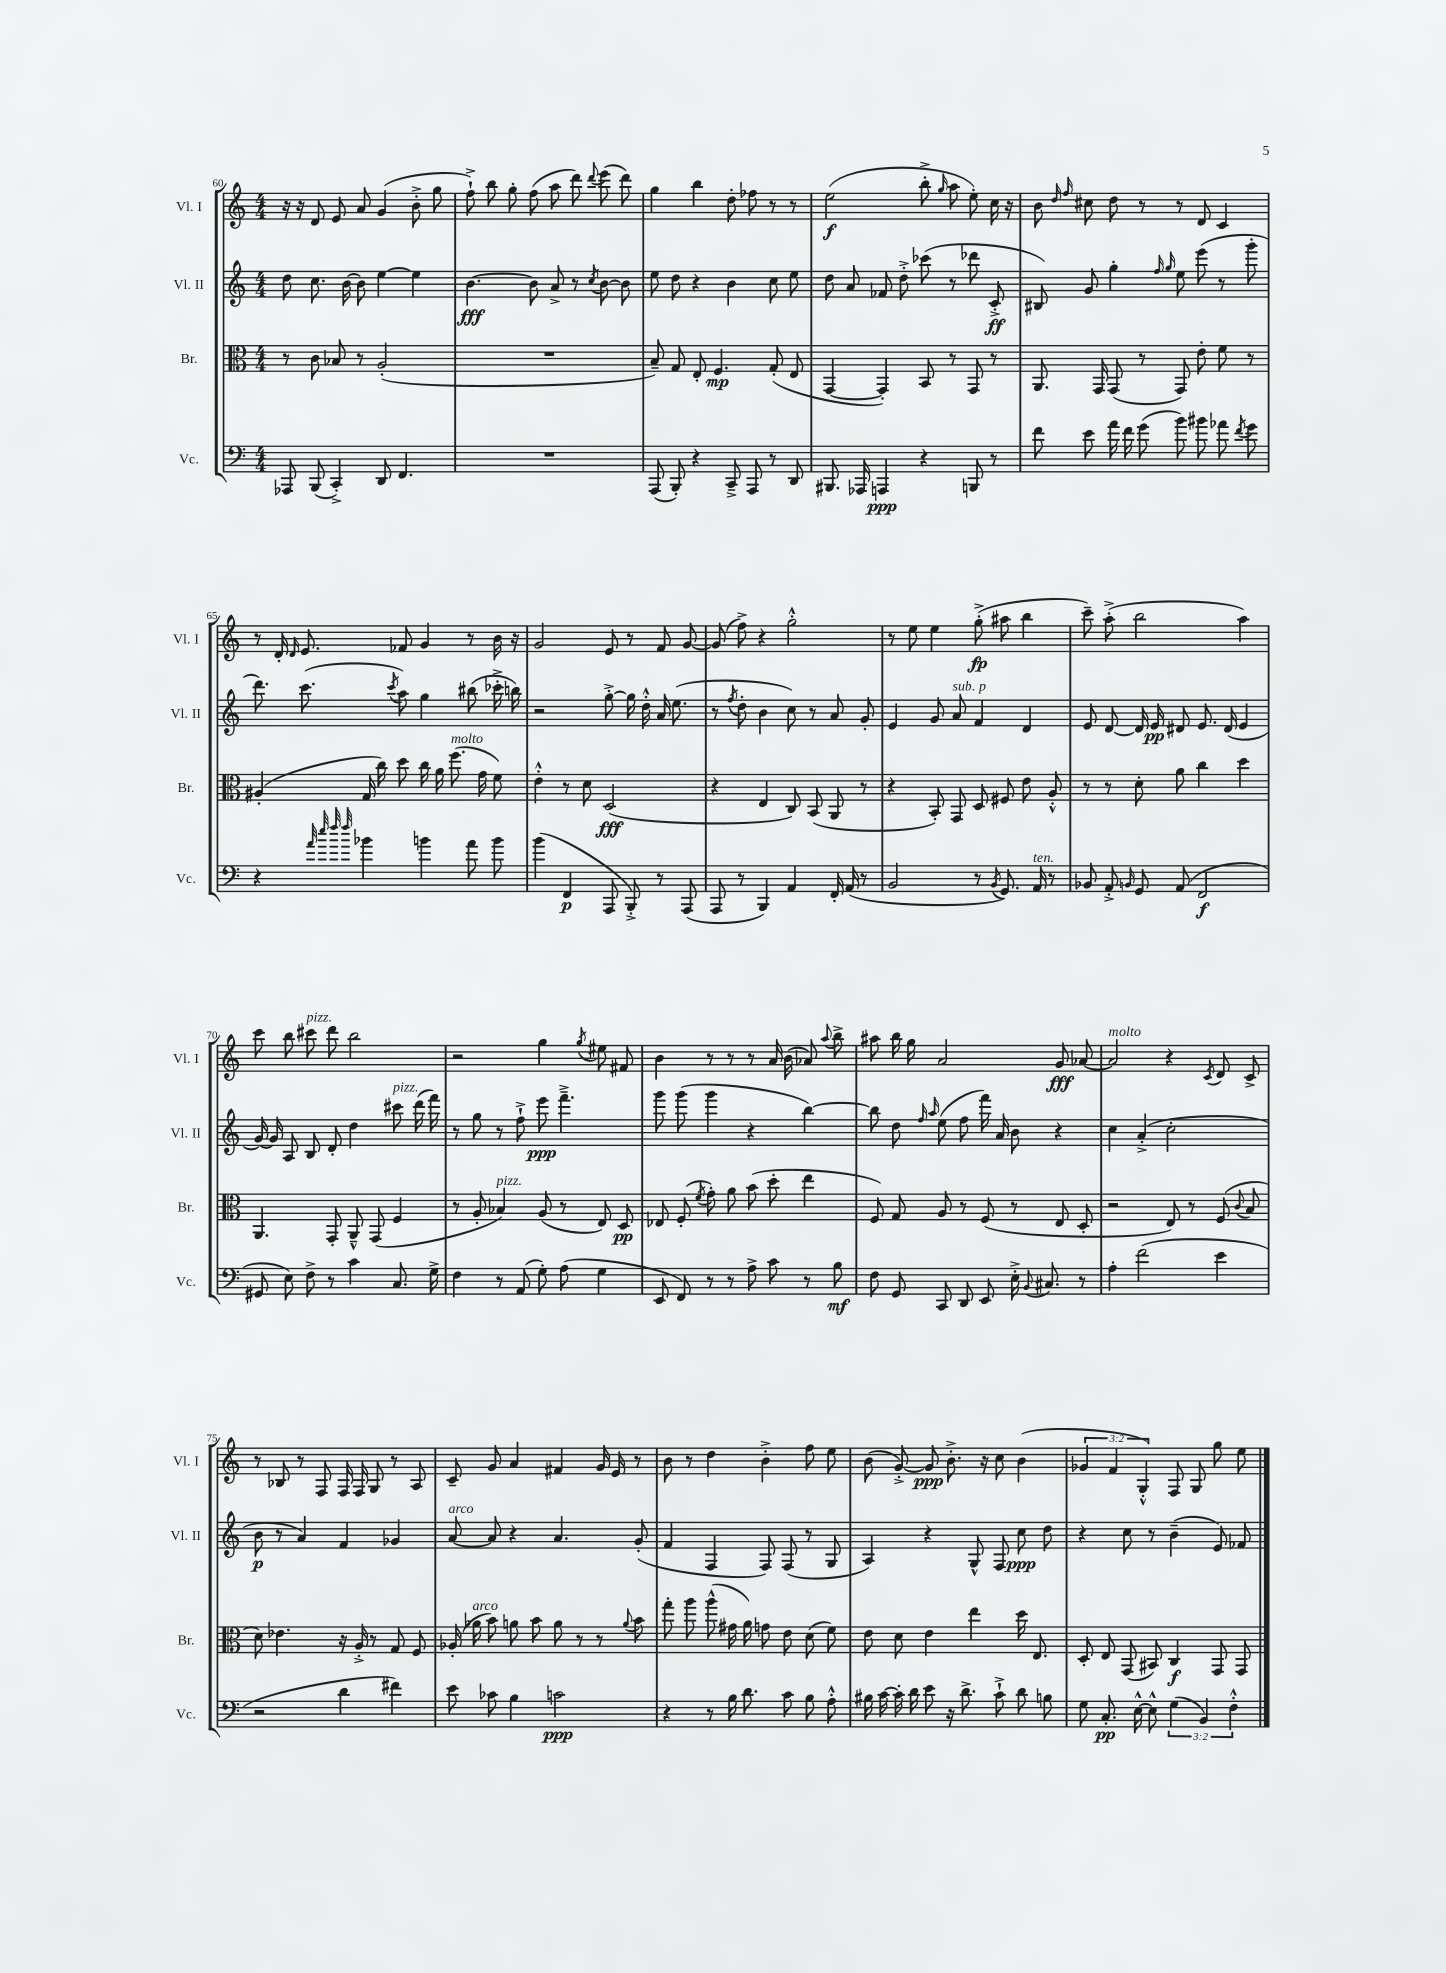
<<
\new StaffGroup <<
\new Staff = "s0" \with { instrumentName = "Vl. I" shortInstrumentName = "Vl. I" } {
    \clef treble \key c \major \numericTimeSignature \time 4/4 \override Staff.TupletNumber.text = #tuplet-number::calc-fraction-text
    \autoBeamOff r16 r16 d'8 e'8 a'8 g'4( b'8-.-> g''8 |
    f''8-!->) b''8 g''8-. f''8( a''8 d'''8) \appoggiatura { d'''8 } e'''8( d'''8) |
    g''4 b''4 d''8-. fes''8 r8 r8 |
    e''2\f( b''8-.-> \grace { g''16 } a''8 e''8-.) c''16 r16 |
    b'8 \grace { d''16 f''16 } cis''8 d''8 r8 r8 d'8 c'4 |
    r8 d'16-. \grace { d'16 } e'8. fes'8 g'4 r8 b'16 r16 |
    g'2 e'8 r8 f'8 g'8~ |
    g'8( f''8->) r4 g''2-.-^ |
    r8 e''8 e''4 g''8-.->\fp( ais''8 b''4 |
    c'''8--) a''8-.->( b''2 a''4) |
    c'''8 b''8 cis'''8^\markup { \italic "pizz." } d'''8 b''2 |
    r2 g''4 \acciaccatura { g''8 } eis''8 fis'8 |
    b'4 r8 r8 r8 a'16 b'16( aes'8) \appoggiatura { a''8 } b''8-> |
    ais''8 b''16 g''16 a'2 g'8\fff aes'8~ |
    aes'2^\markup { \italic "molto" } r4 \acciaccatura { c'8 } d'8 c'8-> |
    r8 bes8 r8 f8 f16 f16 g8 r8 a8 |
    c'8-- g'8 a'4 fis'4 g'16 e'16 r8 |
    b'8 r8 d''4 b'4-.-> f''8 e''8 |
    b'8( g'8~-.->) g'8\ppp b'8.-.-> r16 c''8 b'4( |
    \tuplet 3/2 { ges'4 f'4 g4-.-^) } f8 g8 g''8 e''8 \bar "|." |
}
\new Staff = "s1" \with { instrumentName = "Vl. II" shortInstrumentName = "Vl. II" } {
    \clef treble \key c \major \numericTimeSignature \time 4/4
    \autoBeamOff d''8 c''8. b'16~ b'8 e''4~ e''4 |
    b'4.~\fff b'8 a'8-> r8 \acciaccatura { c''8 } b'8~ b'8 |
    e''8 d''8 r4 b'4 c''8 e''8 |
    d''8 a'8 fes'8 d''8-.-> ces'''8( r8 des'''8 c'8-.->\ff |
    bis8) g'8 g''4-. \grace { f''16 g''16 } e''8 e'''8( r8 g'''8-. |
    d'''8.) c'''8.( \acciaccatura { c'''8 } a''8) g''4 bis''8( ces'''16-.-> b''16) |
    r2 g''8~-.-> g''16 d''16-.-^ a'16 e''8.( |
    r8 \acciaccatura { f''8 } d''8-. b'4 c''8) r8 a'8 g'8-. |
    e'4 g'8 a'8^\markup { \italic "sub. p" } f'4 d'4 |
    e'8 d'8~ d'16 e'16\pp dis'8 e'8. dis'16( e'4 |
    g'16~) g'16 a8 b8 d'8-. d''4 cis'''8^\markup { \italic "pizz." } d'''16( f'''16) |
    r8 g''8 r8 f''8-!-> e'''8\ppp f'''4.---> |
    g'''8 g'''8( g'''4 r4 b''4~) |
    b''8 d''8 \grace { f''16 a''16 } e''8( f''8 f'''16) a'16 b'8 r4 |
    c''4 a'4-.->( c''2-. |
    b'8\p r8 a'4) f'4 ges'4 |
    a'8~^\markup { \italic "arco" } a'8 r4 a'4. g'8-.( |
    f'4 f4 f8) f8( r8 g8 |
    a4) r4 g8-^ f8 c''8\ppp d''8 |
    r4 c''8 r8 b'4--( e'8) fes'8 \bar "|." |
}
\new Staff = "s2" \with { instrumentName = "Br." shortInstrumentName = "Br." } {
    \clef alto \key c \major \numericTimeSignature \time 4/4
    \autoBeamOff r8 c'8 bes8 r8 a2-.( |
    R1 |
    b8--) g8 e8-. f4.\mp g8-.( e8 |
    g,4~ g,4-.) b,8 r8 g,8 r8 |
    a,8. g,16 g,8( r8 g,8) e'8-. f'8 r8 |
    ais4-.( g16 c''16) d''8 c''16 a'16 f''8.^\markup { \italic "molto" }( g'16 f'8) |
    e'4-.-^ r8 d'8 d2\fff( |
    r4 e4 c8) b,8( a,8 r8 |
    r4 b,8-.) g,8 d8 fis8 e'8 a8-.-^ |
    r8 r8 d'8-. a'8 c''4 d''4 |
    a,4. g,8-. a,8---^ g,8( f4 |
    r8 a8-. bes4^\markup { \italic "pizz." }) a8( r8 e8) d8\pp |
    ees8 f8-.( \acciaccatura { f'8 } g'8-.) a'8 b'8( d''8-. e''4 |
    f8) g8 a8 r8 f8( r8 e8 d8-. |
    r2 e8) r8 f8( \appoggiatura { c'8 } b8 |
    d'8) ees'4. r16 a16-.-> r8 g8 f8 |
    aes16-.( aes'16^\markup { \italic "arco" } b'8) a'8 b'8 a'8 r8 r8 \appoggiatura { a'8 } b'8 |
    g''8-. a''8 a''8-^( gis'16 a'16) g'8 e'8 d'8( f'8) |
    e'8 d'8 e'4 e''4 d''16 e8. |
    d8-. e8 g,8( bis,8) c4\f g,8 g,8 \bar "|." |
}
\new Staff = "s3" \with { instrumentName = "Vc." shortInstrumentName = "Vc." } {
    \clef bass \key c \major \numericTimeSignature \time 4/4 \override Staff.TupletNumber.text = #tuplet-number::calc-fraction-text
    \autoBeamOff aes,,8 b,,8( c,4-.->) d,8 f,4. |
    R1 |
    a,,8( b,,8-.) r4 c,8---> a,,8 r8 d,8 |
    bis,,8. aes,,16 a,,4\ppp r4 b,,8 r8 |
    f'8 e'8 a'16 f'16 g'8( b'8) bis'8 aes'8 \acciaccatura { f'8 } g'8 |
    r4 \grace { a'32 e''32 f''32 f''32 } bes'4 b'4 a'8 b'8 |
    b'4( f,4\p a,,8 b,,8-.->) r8 a,,8( |
    a,,8 r8 b,,4) a,4 f,16-. a,16( r8 |
    b,2 r8 \acciaccatura { b,8 } g,8.) a,16^\markup { \italic "ten." } r8 |
    bes,8 a,8-.-> \grace { b,16 } g,8 a,8( f,2\f |
    gis,8 e8) f8-> r8 c'4 c8. g16-> |
    f4 r8 a,8( g8-.) a8( g4 |
    e,8 f,8) r8 r8 a8-> c'8 r8 b8\mf |
    f8 g,8 c,8 d,8 e,8 e16-.-> \appoggiatura { b,8 } cis8. r8 |
    a4-. f'2( e'4 |
    r2 d'4 fis'4) |
    e'8 ces'8 b4 c'2\ppp |
    r4 r8 b16 d'8. c'8 b8 a8-.-^ |
    bis16 c'16~ c'16-. d'16 e'8 r16 d'8.-> c'8-!-> d'8 b8 |
    g8 c8.-.\pp e16~-^ e8-^ \tuplet 3/2 { g4( b,4) f4-.-^ } \bar "|." |
}
>>
>>
\layout { \context { \Score currentBarNumber = #60 } }
